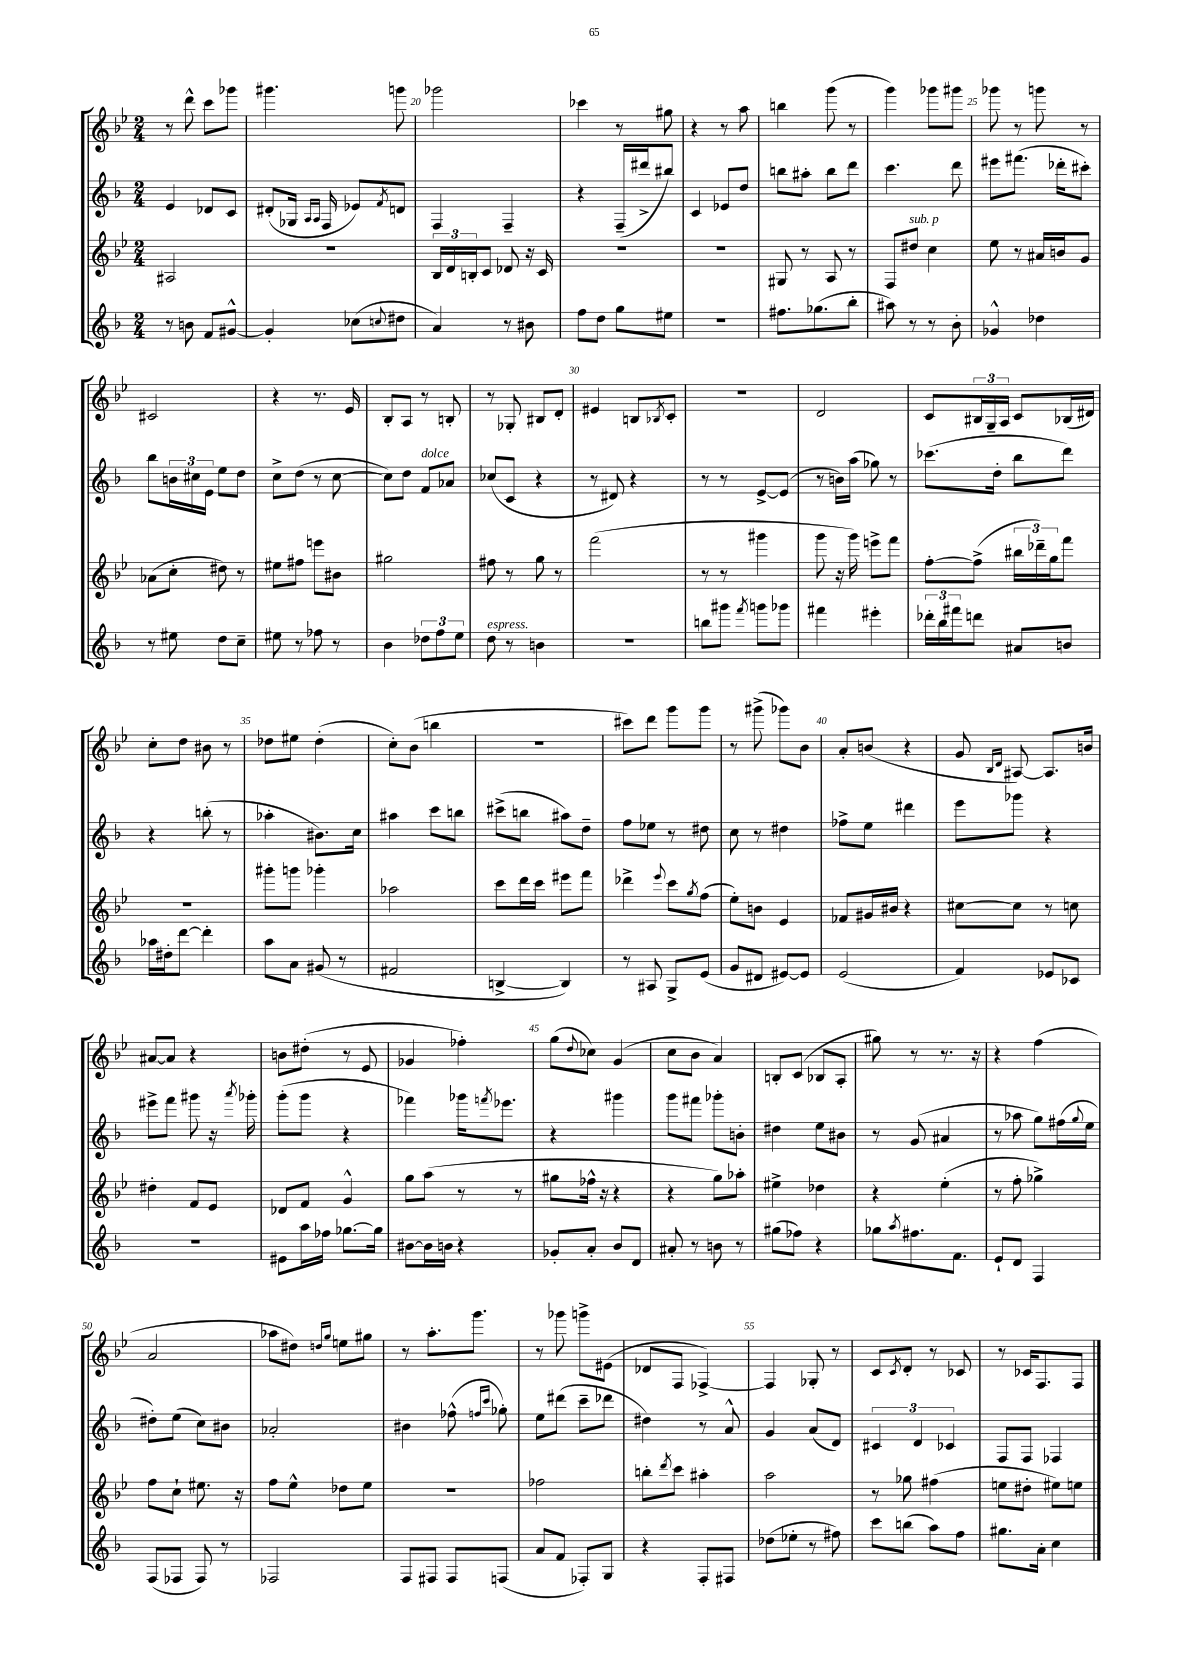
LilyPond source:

<<
\new StaffGroup <<
\new Staff = "s0" {
    \clef treble \key bes \major \numericTimeSignature \time 2/4
    r8 d'''8-^ c'''8 ges'''8 |
    gis'''4. g'''8 |
    ges'''2 |
    ces'''4 r8 gis''8 |
    r4 r8 a''8 |
    b''4 g'''8( r8 |
    g'''4) ges'''8 gis'''8 |
    ges'''8 r8 g'''8 r8 |
    cis'2 |
    r4 r8. ees'16 |
    bes8-. a8 r8 b8-. |
    r8 ges8-. bis8 d'8-. |
    eis'4 b8 \acciaccatura { bes8 } c'8-. |
    r2 |
    d'2 |
    c'8 \tuplet 3/2 { bis16 g16-- a16 } c'8 bes16( dis'16) |
    c''8-. d''8 bis'8 r8 |
    des''8 eis''8 des''4-.( |
    c''8-.) bes'8( b''4 |
    r2 |
    cis'''8) d'''8 g'''8 g'''8 |
    r8 gis'''8->( ges'''8) bes'8 |
    a'8-. b'8( r4 |
    g'8 \grace { bes16 d'16 } ais8~) ais8. b'16 |
    ais'8~ ais'8 r4 |
    b'8 dis''8-.( r8 ees'8 |
    ges'4 fes''4-.) |
    g''8( \appoggiatura { d''8 } ces''8) g'4( |
    c''8 bes'8 a'4) |
    b8-. c'8( bes8 a8-. |
    gis''8) r8 r8. r16 |
    r4 f''4( |
    a'2 |
    aes''8 dis''8) \grace { d''16 g''16 } e''8 gis''8 |
    r8 a''8.-. g'''8. |
    r8 ges'''8 g'''8-> eis'8( |
    des'8 f8 fes4~->) |
    fes4 ges8-. r8 |
    c'8 \acciaccatura { c'8 } d'8-. r8 ces'8 |
    r8 ces'16 f8. f8 \bar "|." |
}
\new Staff = "s1" {
    \clef treble \key f \major \numericTimeSignature \time 2/4
    e'4 des'8 c'8 |
    dis'8-.( ges16 \grace { a16 a16 } f16 ees'8) \acciaccatura { f'8 } d'8 |
    f4 f4-- |
    r4 f16--( dis'''16-> bis''8) |
    c'4 ees'8 d''8 |
    b''8 ais''8-. b''8 d'''8 |
    c'''4. d'''8 |
    eis'''8 fis'''8.( des'''16-. cis'''8-.) |
    bes''8 \tuplet 3/2 { b'16 cis''16 e'16 } e''8 d''8 |
    c''8-> d''8( r8 c''8~ |
    c''8) d''8 f'8^\markup { \italic "dolce" } aes'8 |
    ces''8( c'8 r4 |
    r8 dis'8) r4 |
    r8 r8 e'8~-> e'8( |
    r8 b'16) a''16( ges''8) r8 |
    ces'''8.( d''16-. bes''8 d'''8) |
    r4 b''8-.( r8 |
    aes''4-. bis'8.) c''16 |
    ais''4 c'''8 b''8 |
    cis'''8->( b''8 ais''8) d''8-- |
    f''8 ees''8 r8 dis''8 |
    c''8 r8 dis''4 |
    fes''8-> e''8 dis'''4 |
    e'''8 ges'''8 r4 |
    eis'''8-> f'''8 gis'''8 r16 \acciaccatura { a'''8 } ges'''16-. |
    g'''8-.( g'''8 r4 |
    fes'''4) ges'''16 \acciaccatura { f'''8 } ees'''8. |
    r4 gis'''4 |
    g'''8 fis'''8 ges'''8-. b'8-. |
    dis''4 e''8 bis'8 |
    r8 g'8( ais'4 |
    r8 aes''8 g''8) fis''16( \appoggiatura { g''8 } e''16 |
    dis''8-.) e''8( c''8) bis'8 |
    aes'2-. |
    bis'4 fes''8-^( \grace { f''16 c'''16 } ges''8-.) |
    e''8 dis'''8( c'''8-- des'''8 |
    dis''4) r8 a'8-^ |
    g'4 a'8( d'8) |
    \tuplet 3/2 { cis'4 d'4 ces'4 } |
    f8 f8 fes4 \bar "|." |
}
\new Staff = "s2" {
    \clef treble \key bes \major \numericTimeSignature \time 2/4
    ais2 |
    R2 |
    \tuplet 3/2 { bes16 d'16 b16-. } c'8 des'8 r16 c'16 |
    R2 |
    R2 |
    gis8 r8 a8 r8 |
    f8 dis''8^\markup { \italic "sub. p" } c''4 |
    ees''8 r8 ais'16 b'16 g'8 |
    aes'8( c''8-. dis''8) r8 |
    eis''8 fis''8 e'''8 bis'8 |
    gis''2 |
    fis''8 r8 g''8 r8 |
    f'''2( |
    r8 r8 gis'''4 |
    g'''8 r16 g'''16) e'''8-> f'''8 |
    f''8~-. f''8->( \tuplet 3/2 { bis''16 des'''16--) g''16 } f'''8 |
    r2 |
    gis'''8-. g'''8 ges'''4-. |
    aes''2 |
    c'''8 d'''16 c'''16 eis'''8 f'''8 |
    des'''4-> \appoggiatura { ees'''8 } c'''8 \acciaccatura { g''8 } f''8( |
    ees''8-.) b'8 ees'4 |
    fes'8 gis'16 bis'16 r4 |
    cis''8~ cis''8 r8 c''8 |
    dis''4-. f'8 ees'8 |
    des'8 f'8 g'4-^ |
    g''8 a''8( r8 r8 |
    gis''8 fes''16-^ r16 r4 |
    r4 g''8) aes''8-. |
    eis''4-> des''4 |
    r4 ees''4-.( |
    r8 f''8-. ges''4->) |
    f''8 c''8-! eis''8. r16 |
    f''8 ees''8-^ des''8 ees''8 |
    R2 |
    fes''2 |
    b''8-. \acciaccatura { d'''8 } c'''8 ais''4-. |
    a''2 |
    r8 ges''8 fis''4( |
    e''8 dis''8-. eis''8) e''8 \bar "|." |
}
\new Staff = "s3" {
    \clef treble \key f \major \numericTimeSignature \time 2/4
    r8 b'8 f'8 gis'8~-^ |
    gis'4-. ces''8( \appoggiatura { c''8 } dis''8 |
    a'4) r8 bis'8 |
    f''8 d''8 g''8 eis''8 |
    r2 |
    fis''8. ges''8.( bes''8-. |
    ais''8) r8 r8 bes'8-. |
    ges'4-^ des''4 |
    r8 eis''8 d''8 c''8-- |
    eis''8 r8 fes''8 r8 |
    bes'4 \tuplet 3/2 { des''8 f''8 e''8 } |
    d''8^\markup { \italic "espress." } r8 b'4 |
    R2 |
    b''8 gis'''8 \acciaccatura { f'''8 } g'''8 ges'''8 |
    fis'''4 eis'''4-. |
    \tuplet 3/2 { des'''16-. bes''16 fis'''16 } d'''8 ais'8 b'8 |
    aes''16 dis''16-. d'''8~ d'''4-. |
    a''8 a'8 gis'8( r8 |
    fis'2 |
    b4~-> b4) |
    r8 ais8 g8-> e'8( |
    g'8 dis'8 eis'8~) eis'8 |
    e'2( |
    f'4) ees'8 ces'8 |
    r2 |
    eis'8 a''16 fes''16 ges''8.~ ges''16 |
    bis'8~ bis'16 b'16 r4 |
    ges'8-. a'8-. bes'8 d'8 |
    ais'8-. r8 b'8 r8 |
    gis''8( fes''8) r4 |
    ges''8 \acciaccatura { a''8 } fis''8. f'8. |
    e'8-! d'8 f4 |
    f8( fes8 fes8) r8 |
    fes2 |
    f8 fis8 fis8 f8( |
    a'8 f'8 fes8-.) g8 |
    r4 f8-. fis8 |
    des''8( ees''8-. r8 fis''8) |
    c'''8 b''8( a''8) f''8 |
    gis''8. a'16-. c''4 \bar "|." |
}
>>
>>
\layout { \context { \Score currentBarNumber = #18 \override BarNumber.break-visibility = ##(#f #t #t) barNumberVisibility = #(every-nth-bar-number-visible 5) } }
